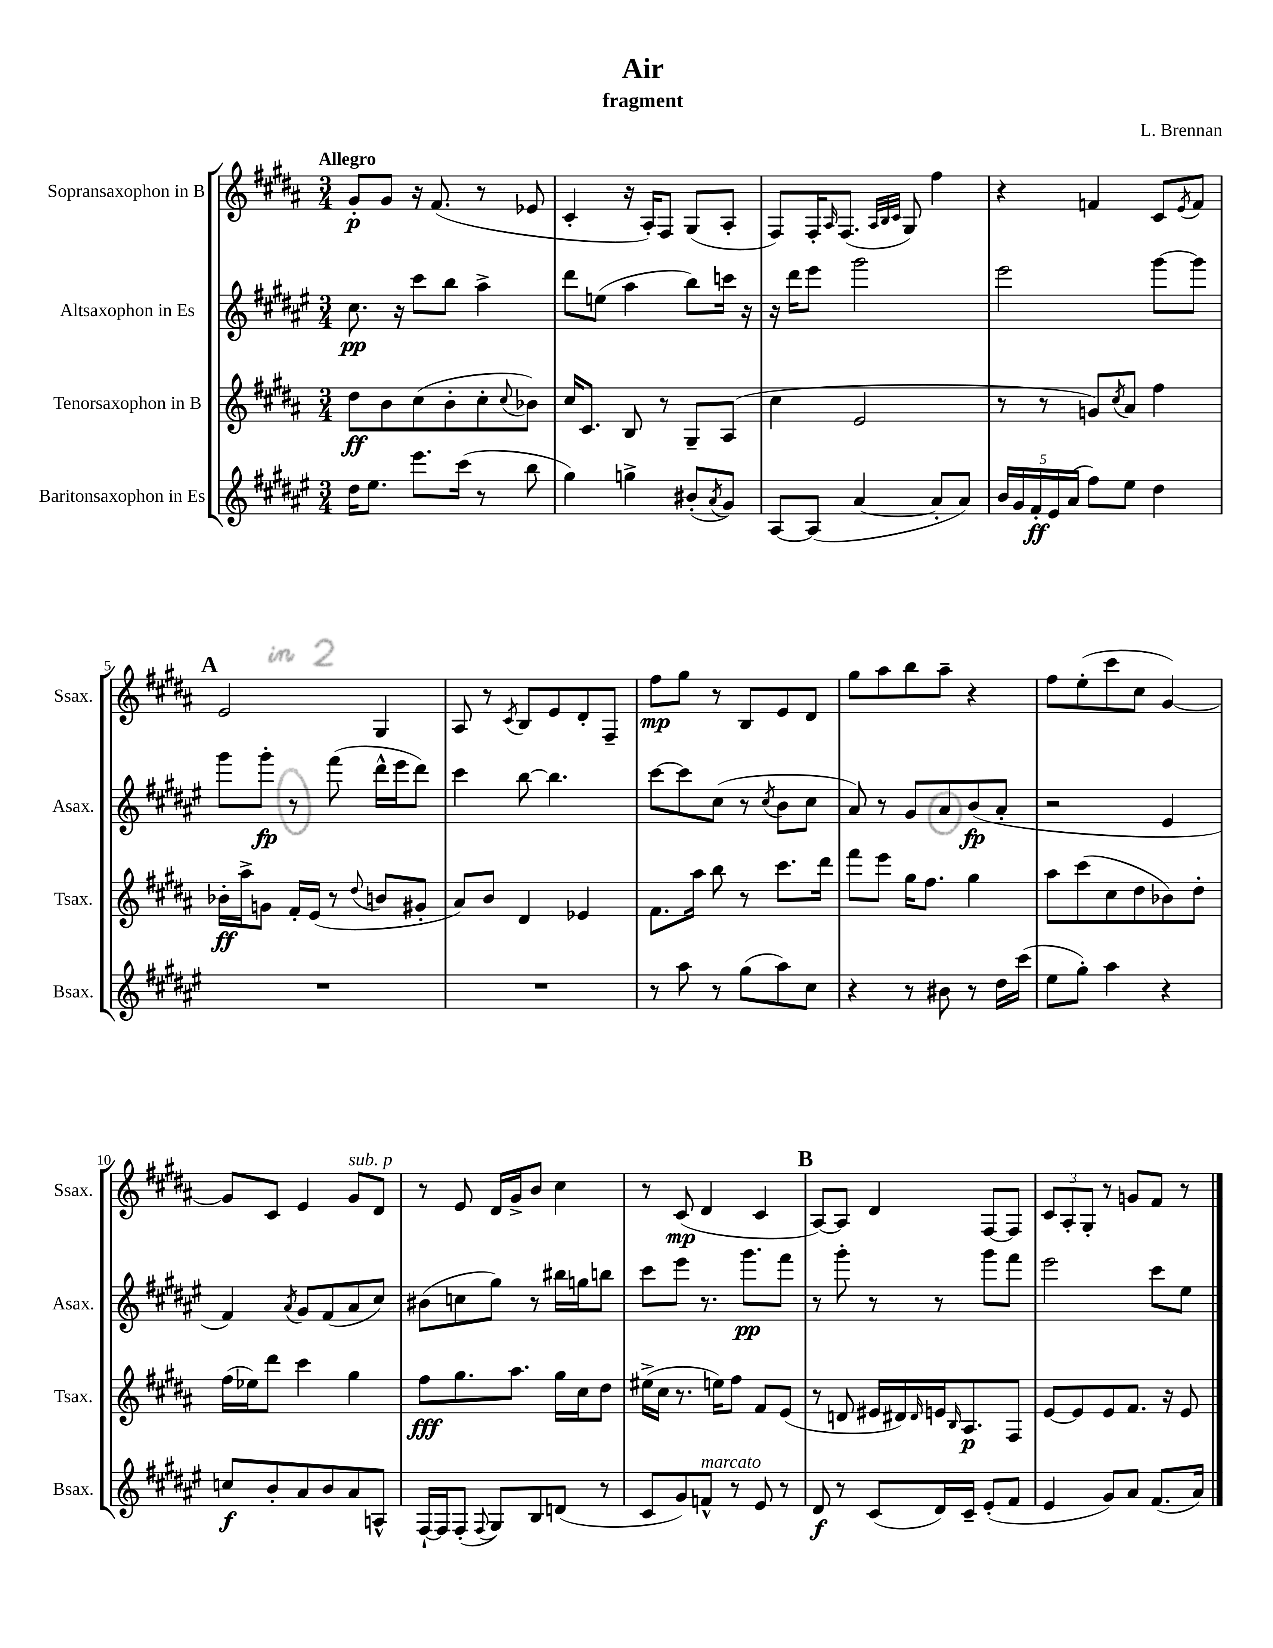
\header { title = "Air" composer = "L. Brennan" subtitle = "fragment" }
<<
\new StaffGroup <<
\new Staff = "s0" \with { instrumentName = "Sopransaxophon in B" shortInstrumentName = "Ssax." } {
    \clef treble \key b \major \numericTimeSignature \time 3/4 \tempo "Allegro"
    gis'8-.\p gis'8 r16 fis'8.( r8 ees'8 |
    cis'4-. r16 ais16-.) fis8 gis8( ais8-. |
    fis8) fis16-. \grace { ais16 } fis8.( \grace { ais32 b32 cis'32 } gis8) fis''4 |
    r4 f'4 cis'8 \acciaccatura { e'8 } f'8 |
    \mark \markup { \bold "A" } e'2 gis4 |
    ais8 r8 \acciaccatura { cis'8 } b8 e'8 dis'8-. fis8-- |
    fis''8\mp gis''8 r8 b8 e'8 dis'8 |
    gis''8 ais''8 b''8 ais''8-- r4 |
    fis''8 e''8-.( cis'''8 cis''8 gis'4~) |
    gis'8 cis'8 e'4 gis'8^\markup { \italic "sub. p" } dis'8 |
    r8 e'8 dis'16 gis'16-> b'8 cis''4 |
    r8 cis'8\mp( dis'4 cis'4 |
    \mark \markup { \bold "B" } ais8~) ais8 dis'4 fis8~ fis8 |
    \tuplet 3/2 { cis'8 ais8-. gis8-. } r8 g'8 fis'8 r8 \bar "|." |
}
\new Staff = "s1" \with { instrumentName = "Altsaxophon in Es" shortInstrumentName = "Asax." } {
    \clef treble \key fis \major \numericTimeSignature \time 3/4
    cis''8.\pp r16 cis'''8 b''8 ais''4-> |
    dis'''8 e''8( ais''4 b''8) c'''16 r16 |
    r16 dis'''16 eis'''8 gis'''2 |
    eis'''2 gis'''8~ gis'''8 |
    \mark \markup { \bold "A" } gis'''8 gis'''8-.\fp r8 fis'''8( dis'''16-^ eis'''16 dis'''8) |
    cis'''4 b''8~ b''4. |
    cis'''8~ cis'''8 cis''8( r8 \acciaccatura { cis''8 } b'8 cis''8 |
    ais'8) r8 gis'8 ais'8 b'8\fp( ais'8-. |
    r2 eis'4 |
    fis'4) \acciaccatura { ais'8 } gis'8 fis'8( ais'8 cis''8) |
    bis'8( c''8 gis''8) r8 bis''16 g''16 b''8 |
    cis'''8 eis'''8 r8. gis'''8.\pp fis'''8 |
    \mark \markup { \bold "B" } r8 gis'''8-. r8 r8 gis'''8 fis'''8 |
    eis'''2 cis'''8 eis''8 \bar "|." |
}
\new Staff = "s2" \with { instrumentName = "Tenorsaxophon in B" shortInstrumentName = "Tsax." } {
    \clef treble \key b \major \numericTimeSignature \time 3/4
    dis''8\ff b'8 cis''8( b'8-. cis''8-. \appoggiatura { cis''8 } bes'8) |
    cis''16 cis'8. b8 r8 gis8-- ais8( |
    cis''4 e'2 |
    r8 r8 g'8) \acciaccatura { cis''8 } ais'8 fis''4 |
    \mark \markup { \bold "A" } bes'16-.\ff ais''16-> g'8 fis'16-. e'16( r8 \appoggiatura { dis''8 } b'8 gis'8-. |
    ais'8) b'8 dis'4 ees'4 |
    fis'8. ais''16 b''8 r8 cis'''8. dis'''16 |
    fis'''8 e'''8 gis''16 fis''8. gis''4 |
    ais''8 cis'''8( cis''8 dis''8 bes'8) dis''8-. |
    fis''16( ees''16) dis'''8 cis'''4 gis''4 |
    fis''8\fff gis''8. ais''8. gis''16 cis''16 dis''8 |
    eis''16->( cis''16 r8. e''16) fis''8 fis'8 e'8( |
    \mark \markup { \bold "B" } r8 d'8 eis'16 dis'16) \grace { dis'16 } e'16 \grace { b16 } ais8.\p fis8 |
    e'8~ e'8 e'8 fis'8. r16 e'8 \bar "|." |
}
\new Staff = "s3" \with { instrumentName = "Baritonsaxophon in Es" shortInstrumentName = "Bsax." } {
    \clef treble \key fis \major \numericTimeSignature \time 3/4
    dis''16 eis''8. eis'''8. cis'''16( r8 b''8 |
    gis''4) g''4-> bis'8-.( \acciaccatura { ais'8 } gis'8) |
    ais8~ ais8( ais'4~ ais'8-. ais'8) |
    \tuplet 5/4 { b'16 gis'16 fis'16-.\ff eis'16 ais'16( } fis''8) eis''8 dis''4 |
    \mark \markup { \bold "A" } R2. |
    R2. |
    r8 ais''8 r8 gis''8( ais''8) cis''8 |
    r4 r8 bis'8 r8 dis''16 cis'''16( |
    eis''8 gis''8-.) ais''4 r4 |
    c''8\f b'8-. ais'8 b'8 ais'8 a8-^ |
    fis16~-! fis16 fis8-.( \appoggiatura { fis8 } gis8) b8 d'8( r8 |
    cis'8 gis'8) f'8-^^\markup { \italic "marcato" } r8 eis'8 r8 |
    \mark \markup { \bold "B" } dis'8\f r8 cis'8( dis'16) cis'16-- eis'8-.( fis'8 |
    eis'4 gis'8) ais'8 fis'8.( ais'16) \bar "|." |
}
>>
>>
